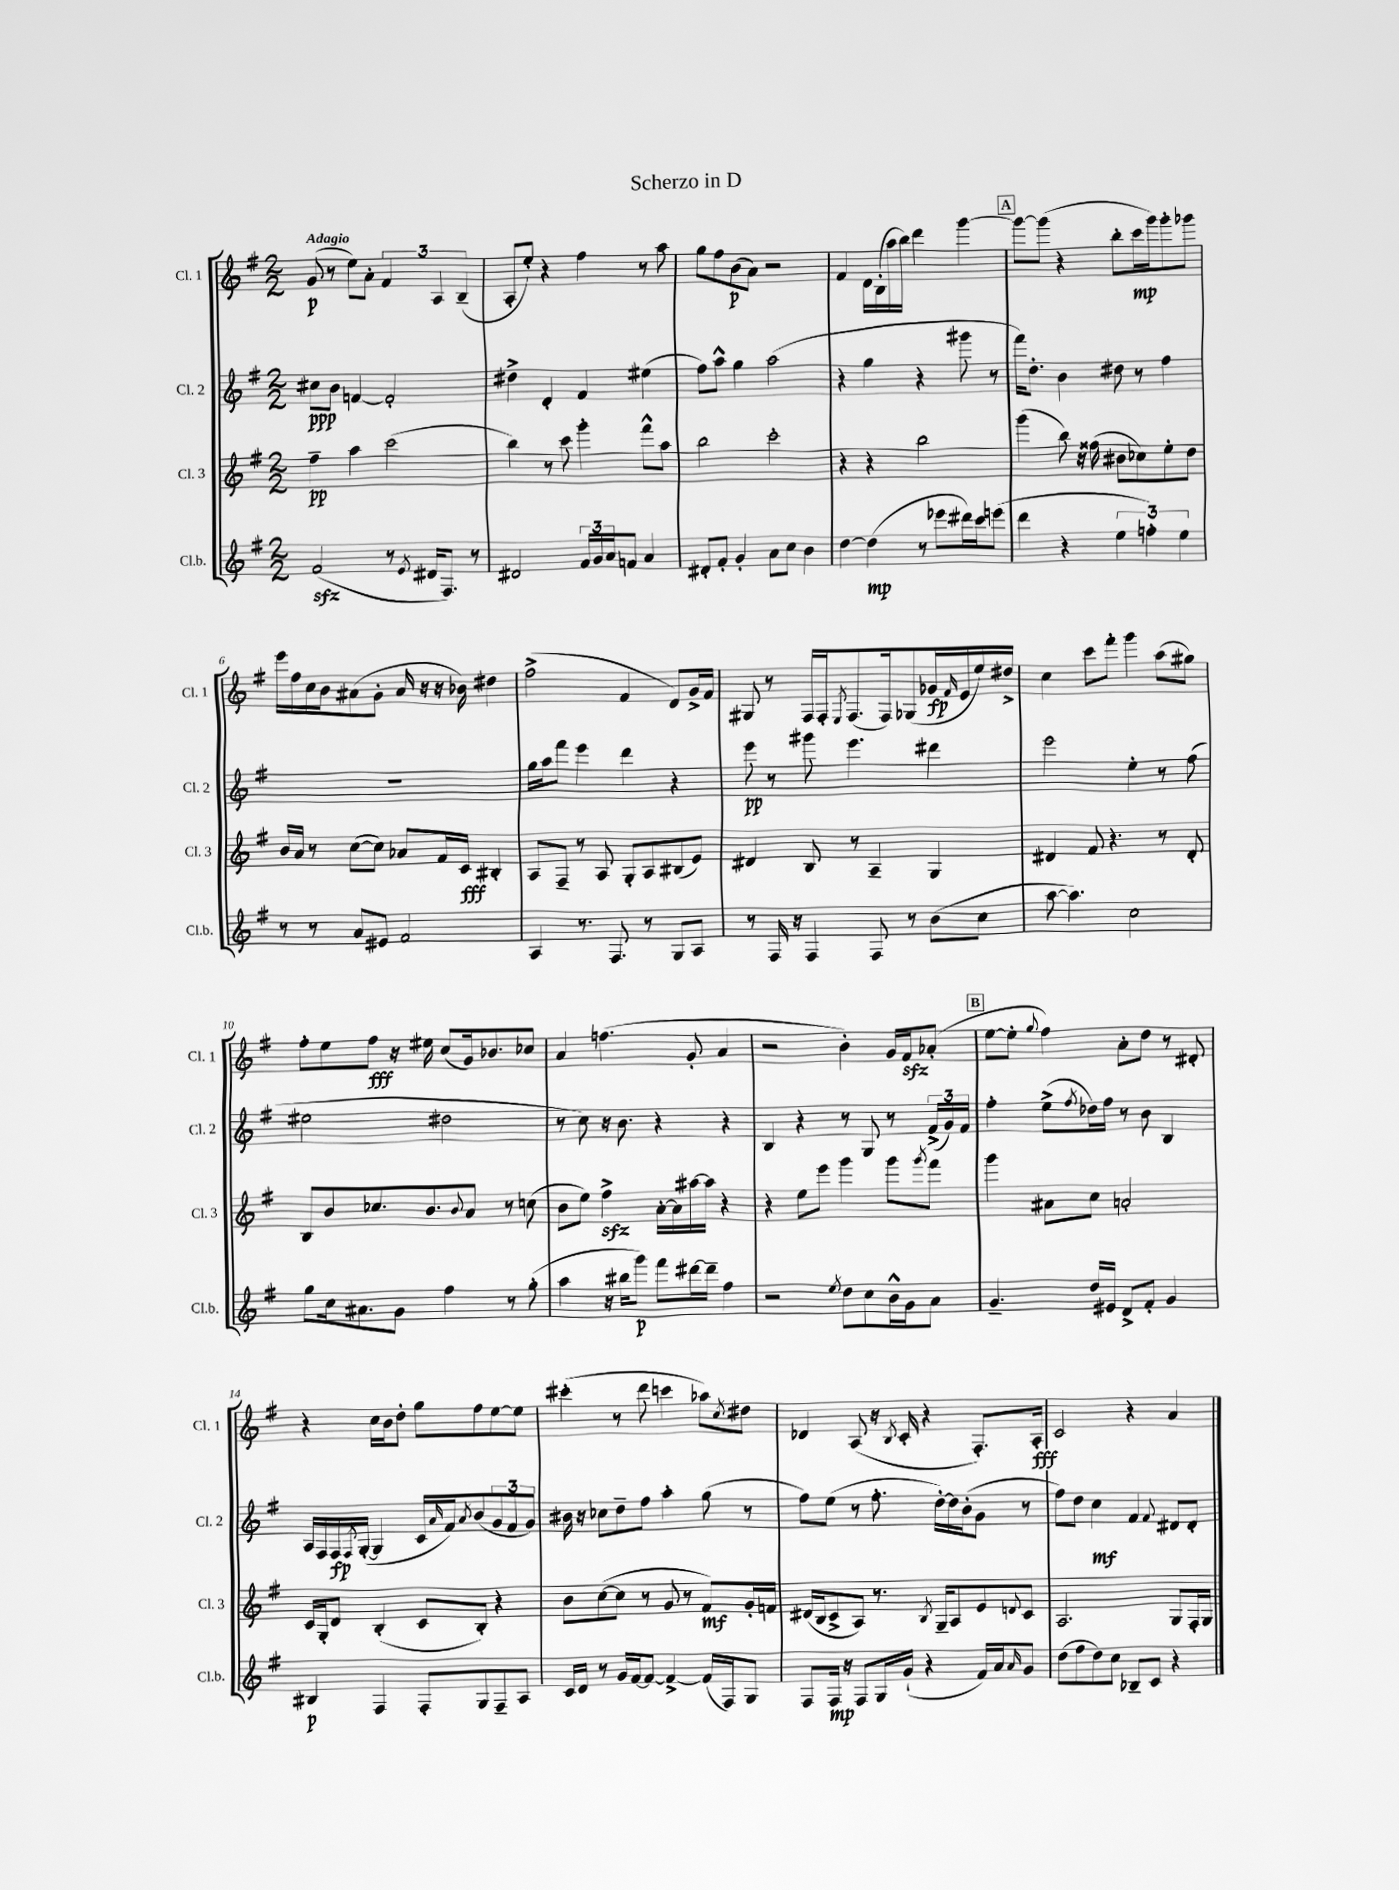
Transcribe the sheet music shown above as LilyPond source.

\header { title = "Scherzo in D" }
<<
\new StaffGroup <<
\new Staff = "s0" \with { instrumentName = "Cl. 1" shortInstrumentName = "Cl. 1" } {
    \clef treble \key g \major \numericTimeSignature \time 2/2 \tempo "Adagio"
    g'8\p( r8 e''8) a'8-. \tuplet 3/2 { fis'4 a4 b4--( } |
    a8-. e''8-.) r4 fis''4 r8 a''8 |
    g''8 fis''8 b'8\p( a'8) r2 |
    fis'4 d'16 b16-.( a''16 b''16) d'''4 g'''4~ |
    \mark \markup { \box "A" } g'''8~ g'''8( r4 b''8-. c'''16\mp g'''16) g'''8-. ges'''8 |
    e'''16 fis''16 c''16 b'16 ais'8( g'8-. ais'16 r16 r16 bes'16) dis''4 |
    fis''2->( fis'4 d'8) g'16-> fis'16 |
    gis8 r8 fis16 fis16-. \acciaccatura { e8 } fis8.( fis16) ges8( ges'16\fp \grace { fis'16 } e'16 e''16) dis''16-> |
    c''4 c'''8 fis'''8-. g'''4 a''8( gis''8) |
    fis''8-. e''8 fis''8\fff r16 eis''16 c''8( g'16) bes'8. ces''8 |
    a'4 f''4.( g'8-. a'4 |
    r2 b'4-.) g'16 fis'16\sfz aes'8-.( |
    \mark \markup { \box "B" } e''8~ e''8-. \appoggiatura { g''8 } fis''4) a'8-. d''8 r8 dis'8-. |
    r4 c''16 b'16 d''8-. g''8 fis''8 e''8~ e''8 |
    cis'''4-.( r8 d'''8 c'''4 aes''8) \acciaccatura { c''8 } dis''8 |
    des'4 a8( r16 \acciaccatura { b8 } c'16-. r4 fis8.-.) a16-.\fff |
    c'2 r4 a'4 \bar "|." |
}
\new Staff = "s1" \with { instrumentName = "Cl. 2" shortInstrumentName = "Cl. 2" } {
    \clef treble \key g \major \numericTimeSignature \time 2/2
    cis''8\ppp b'8 f'4~ f'2-. |
    dis''4-> d'4-. fis'4 eis''4( |
    fis''8) a''8-^ g''4 a''2( |
    r4 g''4 r4 gis'''8 r8 |
    \mark \markup { \box "A" } fis'''16) d''8.-. b'4 dis''8 r8 fis''4 |
    R1 |
    g''16 a''16 fis'''8 e'''4 d'''4 r4 |
    e'''8\pp r8 gis'''8 e'''4. dis'''4 |
    e'''2 e''4-. r8 fis''8( |
    eis''2 dis''2 |
    r8 c''8) r16 b'8. r4 r4 |
    b4 r4 r8 g8 r8 \tuplet 3/2 { fis'16->( g'16) fis'16 } |
    \mark \markup { \box "B" } fis''4-. e''8->( \acciaccatura { fis''8 } des''16) fis''16 r8 b'8 b4 |
    a16 fis16 fis16\fp \acciaccatura { fis8 } g16~-.( g4 c'16 \grace { a'16 } fis'16) \acciaccatura { a'8 } b'8( \tuplet 3/2 { g'8 fis'8 g'8) } |
    bis'16 r16 ces''8 d''8-- fis''8 a''4-. g''8( r8 |
    fis''8) e''8( r8 fis''8.-. d''16~-.) d''16 b'16-.( g'8 r8 |
    fis''8) d''8 c''4\mf fis'4 \appoggiatura { fis'8 } dis'8 dis'8-. \bar "|." |
}
\new Staff = "s2" \with { instrumentName = "Cl. 3" shortInstrumentName = "Cl. 3" } {
    \clef treble \key g \major \numericTimeSignature \time 2/2
    fis''4--\pp a''4 c'''2( |
    b''4) r8 c'''8 g'''4-. fis'''8-^ a''8 |
    b''2 c'''2-. |
    r4 r4 b''2 |
    \mark \markup { \box "A" } g'''4( b''8) r16 fisis''16( bis'8 ces''8) e''8-. d''8 |
    b'16 a'16 r8 c''8~( c''8) aes'8 fis'16 c'16\fff bis4-. |
    a8 fis8-- r8 a8 g8-. a8 bis8( e'8) |
    dis'4 b8 r8 a4-- g4 |
    dis'4 fis'8 r4. r8 dis'8-. |
    b8 b'8 ces''8. b'8. \appoggiatura { b'8 } a'8 r8 c''8( |
    b'8 e''8) fis''4->\sfz a'16~-. a'16 ais''16~ ais''16 r4 |
    r4 e''8 e'''8 g'''4 g'''8 \acciaccatura { g'''8 } fis'''8 |
    \mark \markup { \box "B" } g'''4 ais'8 c''8 a'2-. |
    c'16 g16-. d'8 b4-.( c'8 b8-.) r4 |
    b'8 c''8~( c''8 r8 g'8 r8 fis'8\mf) g'16-. f'16 |
    dis'16( b16 c'8-> a8) r8. \acciaccatura { b8 } g16-- a8 e'8 \appoggiatura { d'8 } c'8 |
    a2. g8 fis16-. g16 \bar "|." |
}
\new Staff = "s3" \with { instrumentName = "Cl.b." shortInstrumentName = "Cl.b." } {
    \clef treble \key g \major \numericTimeSignature \time 2/2
    fis'2\sfz( r8 \acciaccatura { e'8 } dis'16 fis8.) r8 |
    dis'2 \tuplet 3/2 { fis'16 g'16 a'16 } f'8 a'4 |
    dis'8-. fis'8-. g'4-. a'8 c''8 b'4 |
    d''4~ d''4\mp( r8 ees'''8 dis'''16) c'''16 e'''8( |
    \mark \markup { \box "A" } d'''4 r4 \tuplet 3/2 { e''4 f''4-.) e''4 } |
    r8 r8 a'8 eis'8 fis'2 |
    a4 r8. fis8. r8 g8 a8 |
    r8 fis16 r16 fis4 fis8 r8 b'8( c''8 |
    a''8~ a''4.) c''2 |
    g''8 c''16 ais'8. g'8 fis''4 r8 g''8-.( |
    a''4 r16 bis''16 g'''8\p) fis'''8 dis'''16~ dis'''16-- fis''4 |
    r2 \acciaccatura { e''8 } d''8 c''8 b'16-^ g'16 a'8 |
    \mark \markup { \box "B" } g'4.-- d''16 eis'16 d'8-> fis'8-. g'4 |
    bis4\p fis4 fis8-. g8 fis8-- a8 |
    c'16 d'16 r8 g'16 fis'16~ fis'8~ fis'4~-> fis'16( fis16) g8 |
    fis8 fis16\mp r16 fis8 g16 g'16-!( r4 fis'16) a'16 \grace { a'16 } g'8 |
    d''8( fis''8 d''8) c''8 bes8-- c'8 r4 \bar "|." |
}
>>
>>
